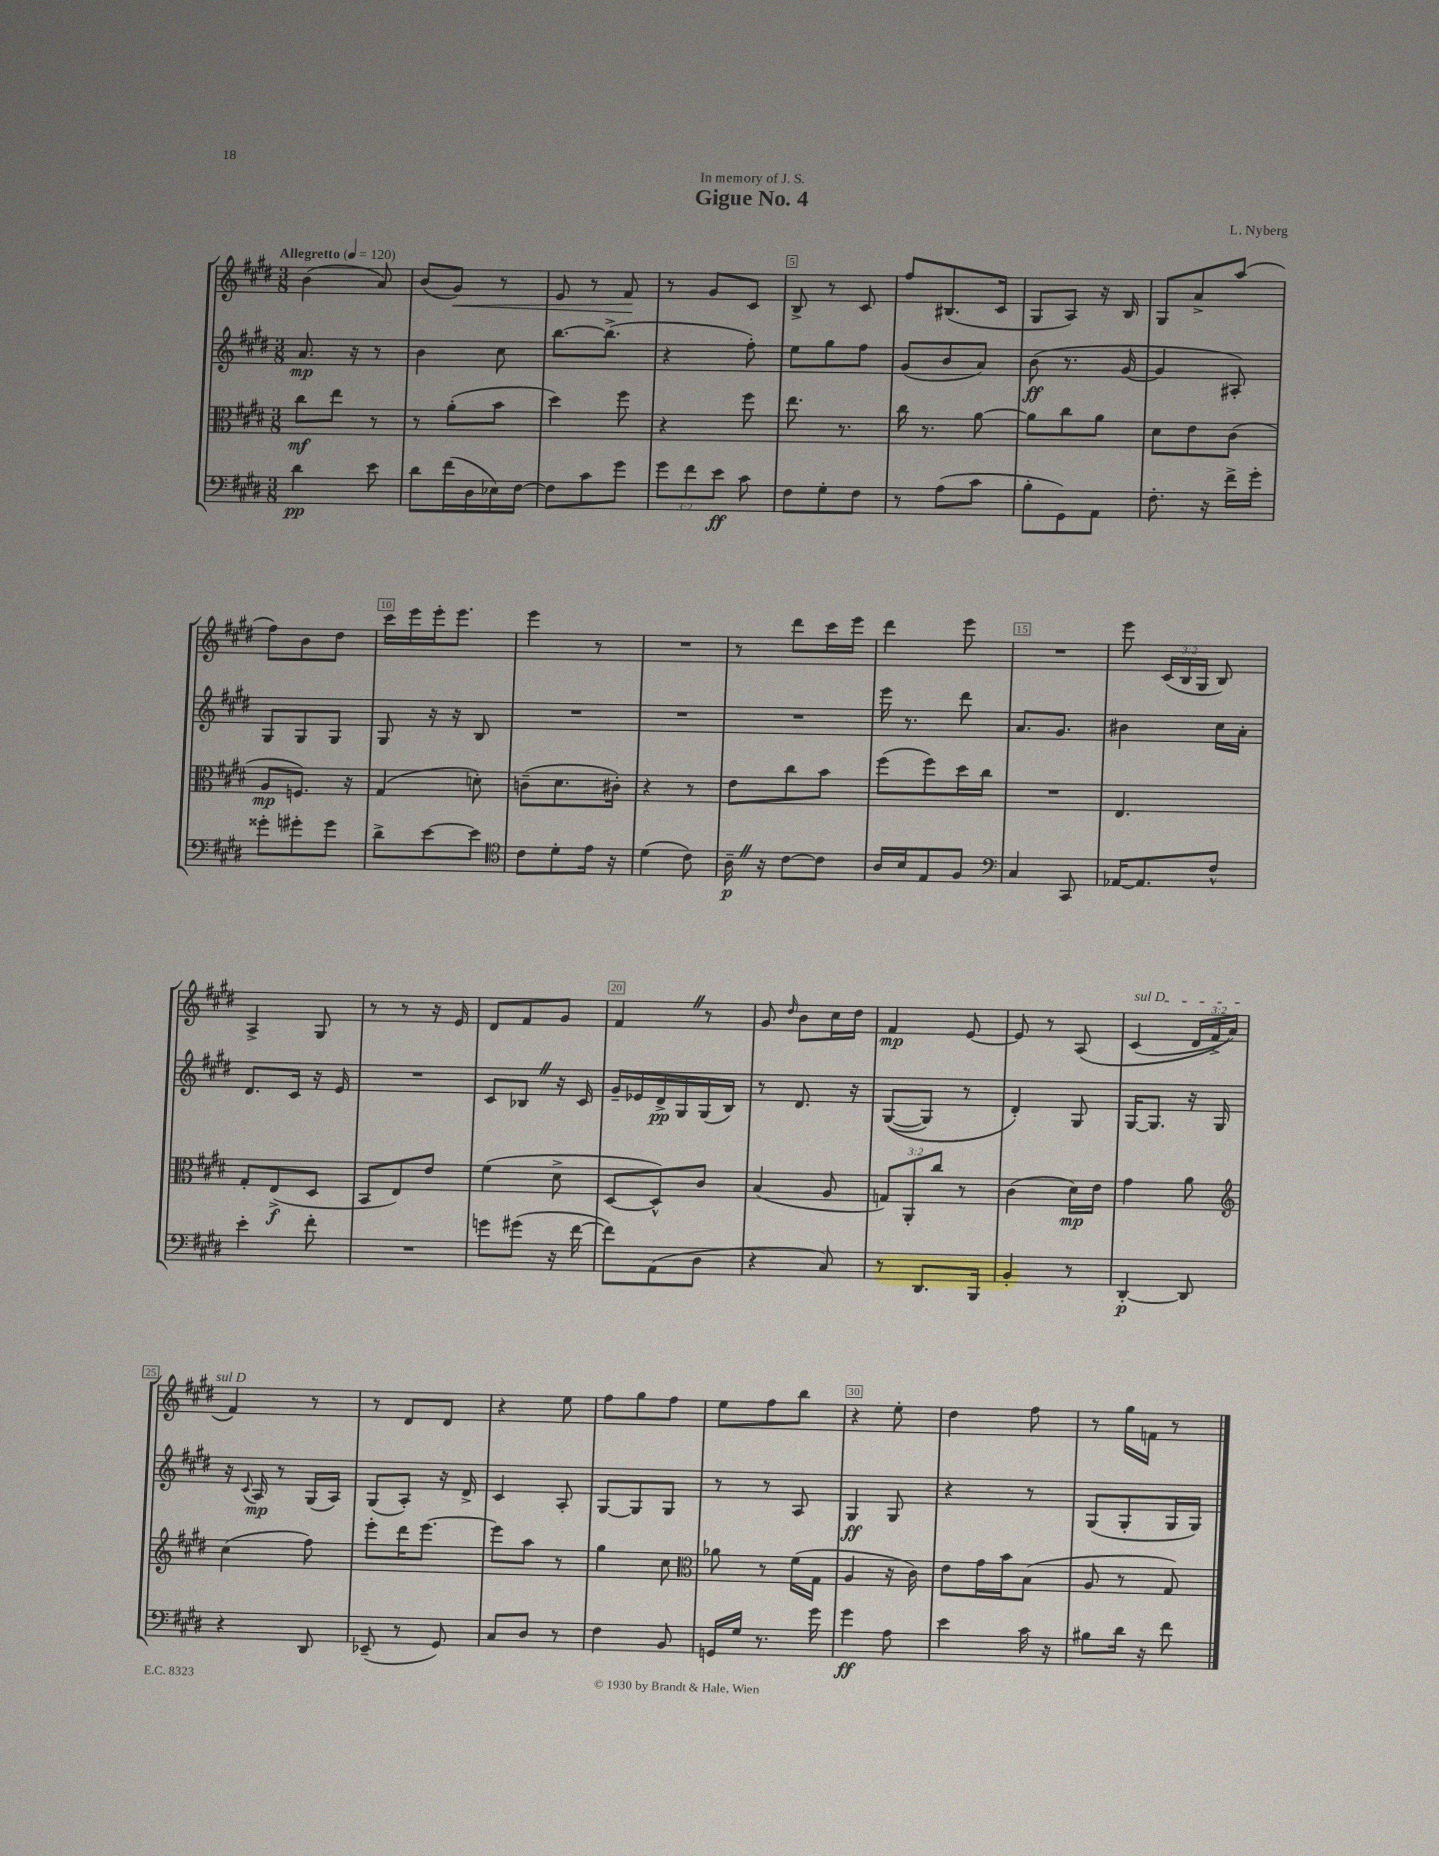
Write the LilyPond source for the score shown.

\header { title = "Gigue No. 4" composer = "L. Nyberg" dedication = "In memory of J. S." }
<<
\new StaffGroup <<
\new Staff = "s0" {
    \clef treble \key e \major \numericTimeSignature \time 3/8 \override Staff.TupletNumber.text = #tuplet-number::calc-fraction-text \tempo "Allegretto" 4 = 120
    \autoBeamOff b'4( a'8) |
    b'8[( gis'8]\<) r8 |
    e'8 r8 fis'8\! |
    r8 gis'8[ cis'8] |
    b8-> r8 cis'8 |
    fis''8[ bis8.( cis'16] |
    gis8[ a8]) r16 b16 |
    gis8[ a'8-> a''8]( |
    fis''8[) b'8 dis''8] |
    cis'''16[ e'''16 e'''16-. e'''8.] |
    e'''4 r8 |
    R4. |
    r8 dis'''8[ cis'''16 e'''16] |
    dis'''4 e'''8 |
    R4. |
    e'''8 \tuplet 3/2 { cis'16[( b16 gis16] } b8) |
    a4-> gis8 |
    r8 r8 r16 e'16 |
    dis'8[ fis'8 gis'8] |
    fis'4 \once \override BreathingSign.text = \markup { \musicglyph "scripts.caesura.straight" } \breathe r8 |
    gis'8 \grace { dis''16 } b'8[ cis''16 dis''16] |
    fis'4\mp e'8~ |
    e'8 r8 a8\( |
    \once \override TextSpanner.bound-details.left.text = \markup { \italic "sul D" } cis'4\startTextSpan( \tuplet 3/2 { dis'16[ fis'16-> a'16]) } |
    fis'4\stopTextSpan\) r8 |
    r8 dis'8[ dis'8] |
    r4 e''8 |
    fis''8[ gis''8 fis''8] |
    e''8[ fis''8 b''8] |
    r4 e''8-. |
    dis''4 fis''8 |
    r8 gis''16[ f'16] r8 \bar "|." |
}
\new Staff = "s1" {
    \clef treble \key e \major \numericTimeSignature \time 3/8
    \autoBeamOff a'8.\mp r16 r8 |
    b'4 cis''8 |
    b''8.[~ b''8.]->( |
    r4 fis''8-.) |
    e''8[ gis''8 fis''8] |
    gis'8[( b'8 a'8]) |
    b'8\ff( r8. gis'16~ |
    gis'4 ais8-.) |
    gis8[ gis8 gis8] |
    gis8 r16 r16 b8 |
    R4. |
    R4. |
    R4. |
    e'''16 r8. dis'''8 |
    a'8.[ gis'8.] |
    bis'4 cis''16[ a'16]-. |
    dis'8.[ cis'16] r16 e'16 |
    R4. |
    cis'8[ bes8] \once \override BreathingSign.text = \markup { \musicglyph "scripts.caesura.straight" } \breathe r16 cis'16 |
    gis'16[-- ees'16 dis'16->\pp gis16 gis16( b16]) |
    r8 dis'8. r16 |
    gis8[~(\( gis8]) r8 |
    dis'4-.\) gis8 |
    gis16[~ gis8.] r16 gis16 |
    r16 \appoggiatura { cis'8 } a16\mp r8 gis16[( a16]) |
    gis8[( a8]-.) r16 dis'16-> |
    cis'4 a8-. |
    gis8[~ gis8 gis8] |
    r8 r8 a8 |
    gis4\ff gis8 |
    r4 r8 |
    gis8[( gis8-. gis16 gis16]) \bar "|." |
}
\new Staff = "s2" {
    \clef alto \key e \major \numericTimeSignature \time 3/8 \override Staff.TupletNumber.text = #tuplet-number::calc-fraction-text
    \autoBeamOff cis''8[\mf e''8] r8 |
    r8 a'8[-.( b'8] |
    dis''4) fis''8 |
    r4 fis''8 |
    e''8. r8. |
    cis''16 r8. a'8~ |
    a'8[ cis''8 a'8] |
    dis'8[ e'8 cis'8]( |
    a8[\mp f8.]) r16 |
    gis4( d'8-.) |
    c'8[--( dis'8. cis'16]-.) |
    r4 r8 |
    e'8[ cis''8 b'8] |
    fis''8[( fis''8) dis''16 cis''16] |
    R4. |
    e4. |
    gis8[-. e8->\f( dis8] |
    b,8[ e8) e'8] |
    fis'4( dis'8-> |
    dis8[~ dis8-^) cis'8] |
    b4( a8 |
    \tuplet 3/2 { g8[) a,8-. cis''8] } r8 |
    cis'4( dis'16[\mp) e'16] |
    gis'4 a'8 |
    \clef treble cis''4( fis''8) |
    e'''8[-. dis'''16 e'''8.]~ |
    e'''8[ a''8] r8 |
    gis''4 cis''8 |
    \clef alto aes'8 r8 fis'16[( gis16] |
    a4 r16 cis'16) |
    e'8[ gis'16 b'16 b8]( |
    a8 r8 gis8) \bar "|." |
}
\new Staff = "s3" {
    \clef bass \key e \major \numericTimeSignature \time 3/8 \override Staff.TupletNumber.text = #tuplet-number::calc-fraction-text
    \autoBeamOff dis'4\pp e'8 |
    dis'8[ fis'16( dis16 ees16) fis16]~ |
    fis8[ cis'8 gis'8] |
    \tuplet 3/2 { gis'8[ fis'8 e'8]\ff } cis'8 |
    fis8[ gis8-. fis8] |
    r8 a8[( cis'8] |
    b8[-. gis,8) a,8] |
    fis8.-. r16 fis'16[-> gis'16]-. |
    gisis'8[-. gis'8-. gis'8] |
    dis'8[-> e'8~ e'8] |
    \clef tenor cis'8[ dis'8-. e'16] r16 |
    dis'4( cis'8) |
    a16--\p \once \override BreathingSign.text = \markup { \musicglyph "scripts.caesura.straight" } \breathe r16 cis'8[~ cis'8] |
    a16[ b16 e8 fis8] |
    \clef bass cis4 cis,8 |
    aes,16[~ aes,8. fis8]-^ |
    e'4-. fis'8-. |
    R4. |
    g'8[ gis'8]( r16 fis'16~ |
    fis'8[) a,8( dis8] |
    r4 cis8) |
    r8 dis,8.[ b,,16] |
    b,4-. r8 |
    dis,4~-.\p dis,8 |
    r4 dis,8 |
    ees,8--( r8 gis,8) |
    cis8[ dis8] r8 |
    fis4 b,8 |
    g,16[ gis16] r8. gis'16 |
    gis'4\ff a8 |
    e'4 cis'16 r16 |
    bis8[ dis'16] r16 fis'8 \bar "|." |
}
>>
>>
\layout { \context { \Score \override BarNumber.break-visibility = ##(#f #t #t) barNumberVisibility = #(every-nth-bar-number-visible 5) \override BarNumber.stencil = #(make-stencil-boxer 0.1 0.3 ly:text-interface::print) } }
